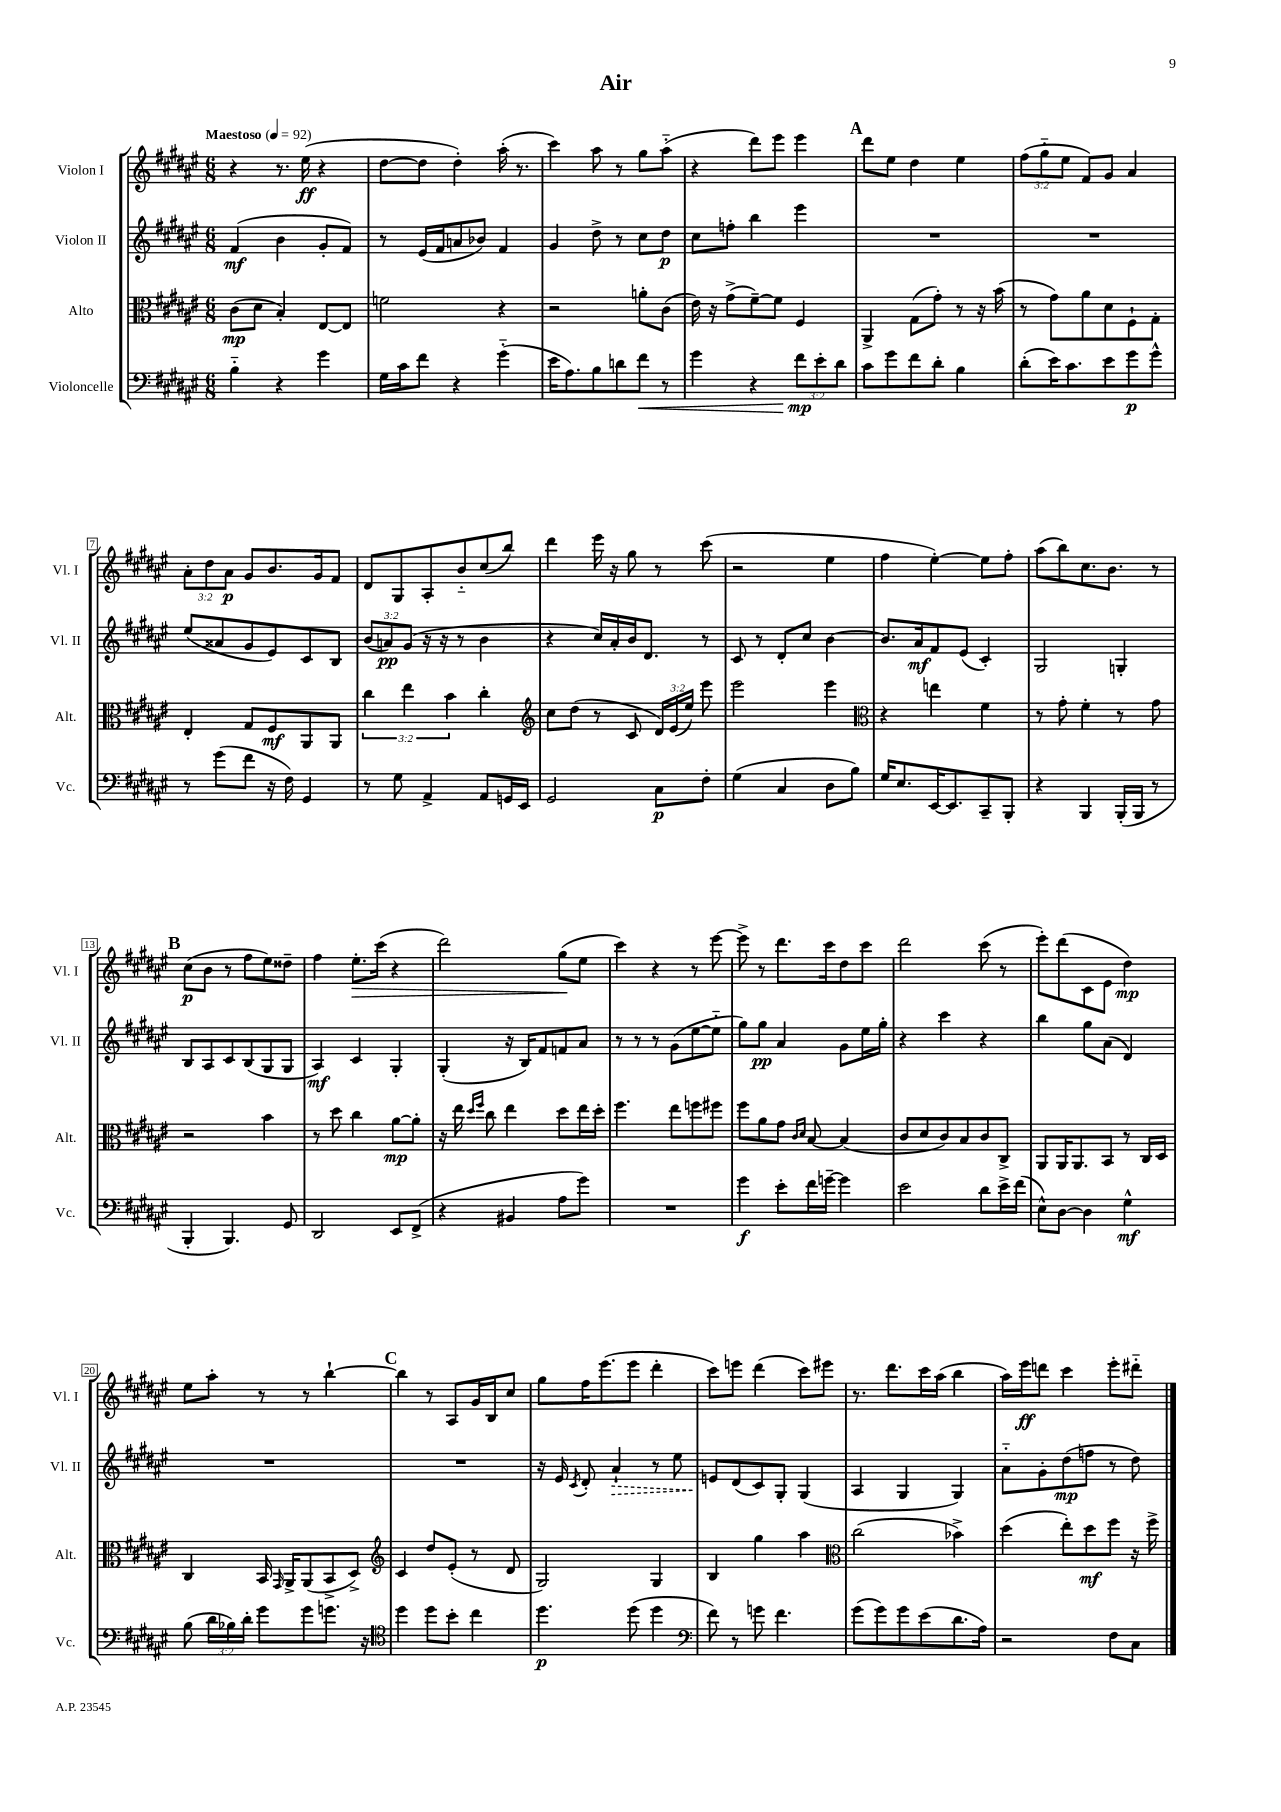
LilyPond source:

\header { title = "Air" }
<<
\new StaffGroup <<
\new Staff = "s0" \with { instrumentName = "Violon I" shortInstrumentName = "Vl. I" } {
    \clef treble \key fis \major \numericTimeSignature \time 6/8 \override Staff.TupletNumber.text = #tuplet-number::calc-fraction-text \tempo "Maestoso" 4 = 92
    \autoBeamOff r4 r8. eis''16\ff( r4 |
    dis''8[~ dis''8] dis''4-.) ais''16-.( r8. |
    cis'''4) ais''8 r8 gis''8[ ais''8]-_( |
    r4 dis'''8[) eis'''8] eis'''4 |
    \mark \markup { \bold "A" } dis'''8[ eis''8] dis''4 eis''4 |
    \tuplet 3/2 { fis''8[( gis''8-_ eis''8] } fis'8[) gis'8] ais'4 |
    \tuplet 3/2 { ais'8[-. dis''8 ais'8]\p } gis'8[ b'8. gis'16 fis'8] |
    dis'8[ gis8 ais8-. b'8-_ cis''8( b''8]) |
    dis'''4 eis'''16 r16 gis''8 r8 cis'''8( |
    r2 eis''4 |
    fis''4 eis''4~-.) eis''8[ fis''8]-. |
    ais''8[( b''8) cis''8. b'8.] r8 |
    \mark \markup { \bold "B" } cis''8[\p( b'8] r8 fis''8[ eis''8) disis''8]-- |
    fis''4 eis''8.[-.\> cis'''16]( r4 |
    dis'''2) gis''8[\!( eis''8] |
    cis'''4) r4 r8 eis'''8~ |
    eis'''8-> r8 dis'''8.[ cis'''16 dis''8 cis'''8] |
    dis'''2 cis'''8( r8 |
    eis'''8[-.) dis'''8( cis'8 eis'8] dis''4\mp) |
    eis''8[ ais''8]-. r8 r8 b''4~-! |
    \mark \markup { \bold "C" } b''4 r8 ais8[ gis'16 b16 cis''8] |
    gis''8[ fis''16 eis'''8.( eis'''8] dis'''4-. |
    cis'''8[) e'''8] dis'''4( cis'''8[) eis'''8] |
    r8. dis'''8.[ cis'''16 ais''16]( b''4 |
    ais''16[) eis'''16\ff d'''8] cis'''4 eis'''8[-. dis'''8]-_ \bar "|." |
}
\new Staff = "s1" \with { instrumentName = "Violon II" shortInstrumentName = "Vl. II" } {
    \clef treble \key fis \major \numericTimeSignature \time 6/8 \override Staff.TupletNumber.text = #tuplet-number::calc-fraction-text
    \autoBeamOff fis'4\mf( b'4 gis'8[-. fis'8]) |
    r8 eis'16[( fis'16 a'8 bes'8]) fis'4 |
    gis'4 dis''8-> r8 cis''8[ dis''8]\p |
    cis''8[ f''8]-. b''4 eis'''4 |
    \mark \markup { \bold "A" } R2. |
    R2. |
    eis''8[( aisis'8 gis'8 eis'8) cis'8 b8] |
    \tuplet 3/2 { b'8[( a'8\pp) gis'8]( } r16 r16 r8 b'4 |
    r4 cis''16[) ais'16-. b'16 dis'8.] r8 |
    cis'8 r8 dis'8[-. cis''8] b'4~ |
    b'8.[ ais'16\mf fis'8 eis'8]( cis'4-.) |
    gis2 g4-. |
    \mark \markup { \bold "B" } b8[ ais8 cis'8 b8( gis8 gis8] |
    ais4\mf) cis'4 gis4-. |
    gis4-.( r16 b16[) fis'8 f'8 ais'8] |
    r8 r8 r8 gis'8[( eis''8~ eis''8]-_ |
    gis''8[) gis''8]\pp ais'4 gis'8[ eis''16 gis''16]-. |
    r4 cis'''4 r4 |
    b''4 gis''8[ ais'8]( dis'4) |
    R2. |
    \mark \markup { \bold "C" } R2. |
    r16 eis'16 \acciaccatura { cis'8 } dis'8-. \once \override Hairpin.style = #'dashed-line ais'4-!\> r8 eis''8 |
    e'8[\! dis'8( cis'8) gis8]-. gis4( |
    ais4 gis4 gis4) |
    ais'8[-_ gis'8-. dis''8\mp( f''8] r8 dis''8) \bar "|." |
}
\new Staff = "s2" \with { instrumentName = "Alto" shortInstrumentName = "Alt." } {
    \clef alto \key fis \major \numericTimeSignature \time 6/8 \override Staff.TupletNumber.text = #tuplet-number::calc-fraction-text
    \autoBeamOff cis'8[\mp( dis'8] b4-.) eis8[~ eis8] |
    f'2 r4 |
    r2 a'8[-. cis'8]( |
    eis'16) r16 gis'8[->( fis'8~--) fis'8] fis4 |
    \mark \markup { \bold "A" } ais,4-> gis8[( gis'8]-.) r8 r16 b'16( |
    r8 gis'8[) ais'8 dis'8 fis8-! gis8]-. |
    eis4-. gis8[ fis8\mf ais,8 ais,8] |
    \tuplet 3/2 { cis''4 eis''4 b'4 } cis''4-. |
    \clef treble cis''8[ dis''8]( r8 cis'8 \tuplet 3/2 { dis'16[) eis'16( eis''16]) } eis'''8 |
    eis'''2 eis'''4 |
    \clef alto r4 e''4 fis'4 |
    r8 gis'8-. fis'4-. r8 gis'8 |
    \mark \markup { \bold "B" } r2 b'4 |
    r8 dis''8 cis''4 ais'8[~\mp ais'8]-. |
    r16 eis''16 \grace { dis''16[ fis''16] } cis''8 eis''4 dis''8[ eis''16 dis''16]-. |
    fis''4. eis''8[ f''8 fis''8] |
    fis''8[ ais'8 gis'8] \grace { cis'16[ dis'16] } b8~ b4( |
    cis'8[ dis'8 cis'8) b8 cis'8 cis8]-> |
    ais,8[ ais,16 ais,8. b,8] r8 cis16[ dis16] |
    cis4 b,16 \grace { gis,16 } ais,16[-> ais,8( b,8-> dis8]->) |
    \mark \markup { \bold "C" } \clef treble cis'4 dis''8[ eis'8]-.( r8 dis'8 |
    gis2) gis4 |
    b4 gis''4 ais''4 |
    \clef alto cis''2( bes'4->) |
    dis''4( eis''8[-.) dis''8\mf fis''8] r16 fis''16-> \bar "|." |
}
\new Staff = "s3" \with { instrumentName = "Violoncelle" shortInstrumentName = "Vc." } {
    \clef bass \key fis \major \numericTimeSignature \time 6/8 \override Staff.TupletNumber.text = #tuplet-number::calc-fraction-text
    \autoBeamOff b4-_ r4 gis'4 |
    gis16[ cis'16 fis'8] r4 gis'4-_( |
    eis'16[ ais8.) b8 d'8 fis'8]\< r8 |
    gis'4 r4 \tuplet 3/2 { fis'8[\mp\! eis'8-. dis'8] } |
    \mark \markup { \bold "A" } cis'8[ gis'8 fis'8 dis'8]-. b4 |
    dis'8[-.( eis'16) cis'8. eis'8 gis'8\p gis'8]-^ |
    r8 gis'8[( fis'8] r16 fis16) gis,4 |
    r8 gis8 ais,4-> ais,8[ g,16 eis,16] |
    gis,2 cis8[\p fis8]-. |
    gis4( cis4 dis8[ b8]) |
    gis16[ eis8. eis,16~ eis,8. cis,8-- b,,8]-. |
    r4 b,,4 b,,16[-.( b,,16] r8 |
    \mark \markup { \bold "B" } b,,4-. b,,4.) gis,8 |
    dis,2 eis,8[ fis,8]->( |
    r4 bis,4 ais8[ gis'8]) |
    R2. |
    gis'4\f eis'8[-. fis'16 g'16]~-- g'4 |
    eis'2 dis'8[ eis'16-> fis'16]( |
    eis8[-^) dis8]~ dis4 gis4-^\mf |
    b8( \tuplet 3/2 { dis'16[ bes16) dis'16]-. } gis'8[ gis'8 g'8.] r16 |
    \mark \markup { \bold "C" } \clef tenor dis''4 dis''8[ b'8]-. cis''4 |
    dis''4.\p dis''8( dis''4 |
    \clef bass fis'8) r8 g'8 fis'4. |
    gis'8[( gis'8) gis'8 eis'8( dis'8. ais16]) |
    r2 fis8[ cis8] \bar "|." |
}
>>
>>
\layout { \context { \Score \override BarNumber.stencil = #(make-stencil-boxer 0.1 0.3 ly:text-interface::print) } }
